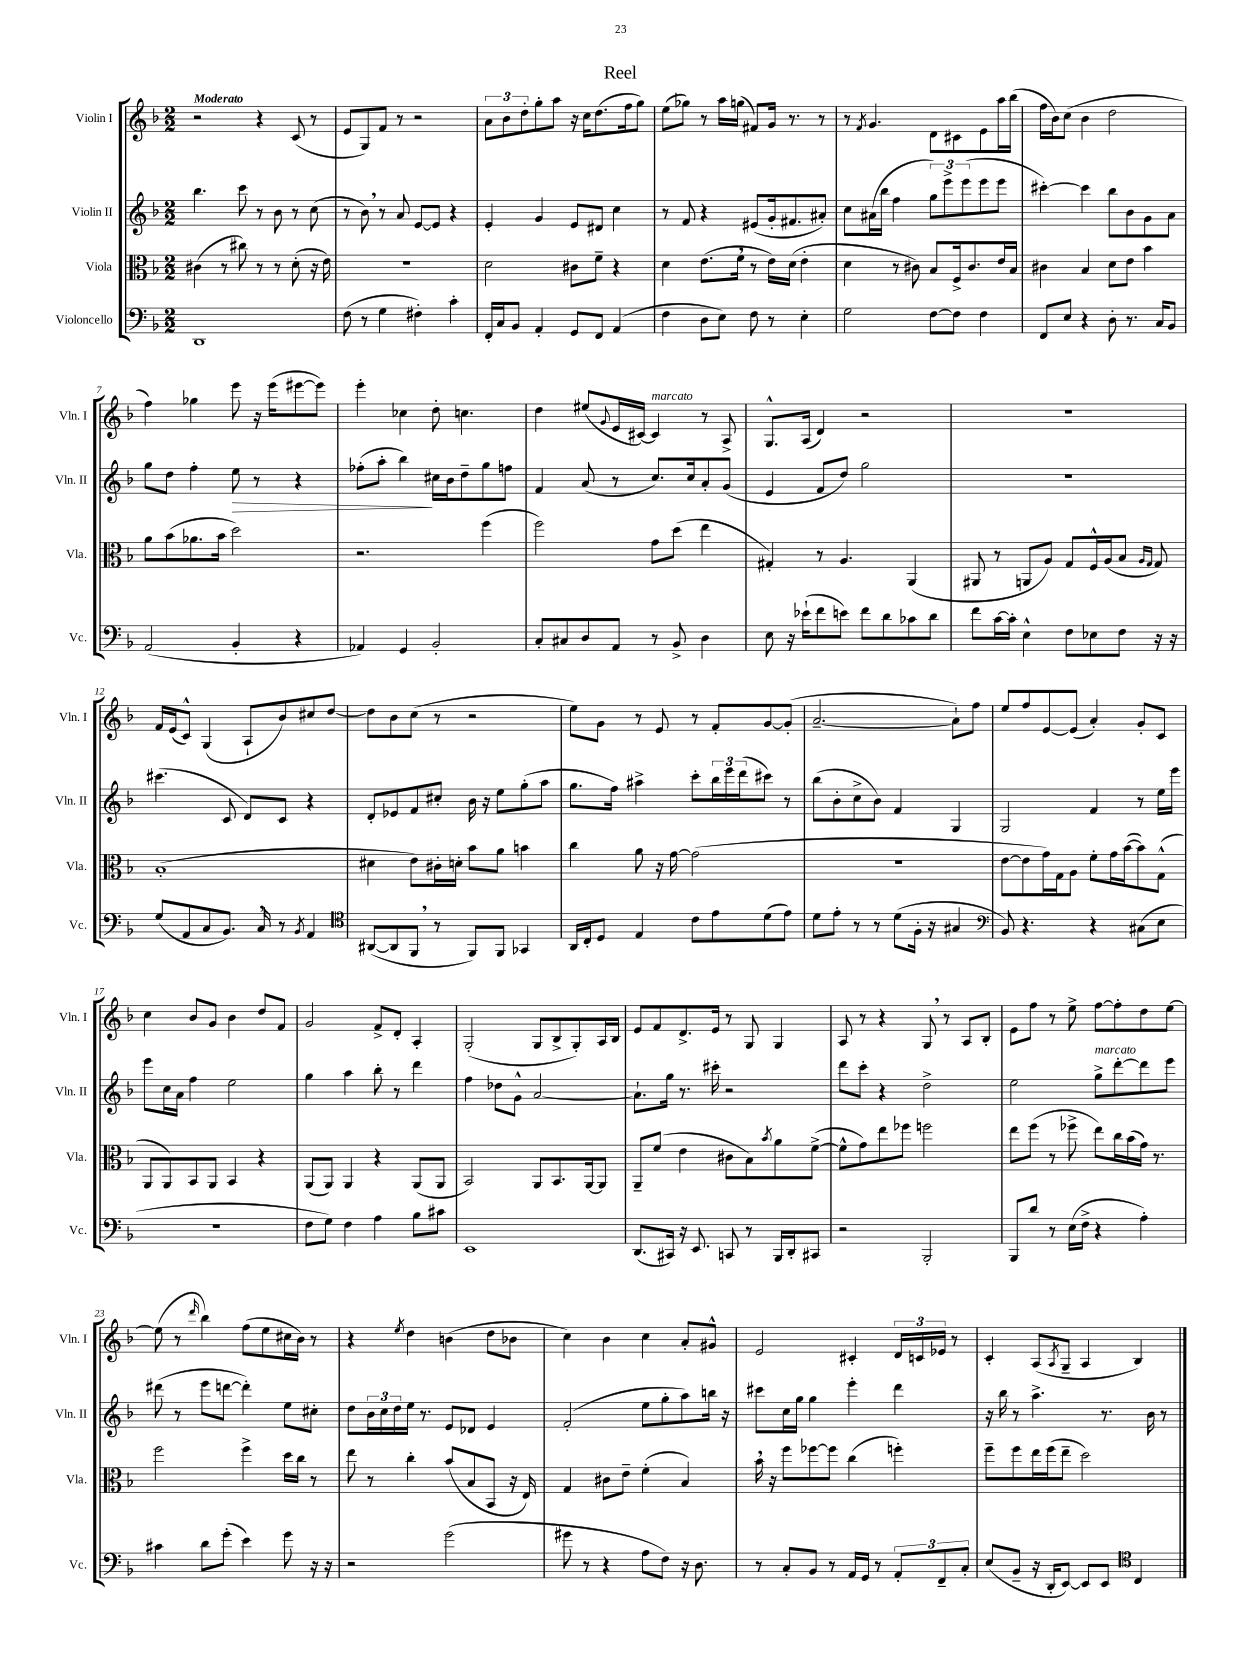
\header { title = "Reel" }
<<
\new StaffGroup <<
\new Staff = "s0" \with { instrumentName = "Violin I" shortInstrumentName = "Vln. I" } {
    \clef treble \key f \major \numericTimeSignature \time 2/2 \tempo "Moderato"
    r2 r4 c'8( r8 |
    e'8 g8) f'8 r8 r2 |
    \tuplet 3/2 { a'8 bes'8 d''8-. } g''8-. a''8 r16 c''16 d''8.( f''16 g''8) |
    e''8( ges''8) r8 a''16 g''16( fis'8) g'16 r8. r8 |
    r8 \acciaccatura { f'8 } g'4. d'8 cis'8 e'8 a''16 bes''16( |
    f''16 bes'16) c''8( bes'4 d''2 |
    f''4) ges''4 e'''8 r16 e'''16( eis'''8~ eis'''8) |
    e'''4-. ces''4 d''8-. c''4. |
    d''4 eis''8( \appoggiatura { g'8 } e'16 cis'16~) cis'4^\markup { \italic "marcato" } r8 a8-> |
    g8.-^ a16( d'4) r2 |
    R1 |
    f'16 e'16( c'8-^) g4( a8-! bes'8) cis''8 d''8~ |
    d''8 bes'8 c''8( r8 r2 |
    e''8) g'8 r8 e'8 r8 f'8-. g'8~ g'8-.( |
    a'2.~-- a'8-!) f''8 |
    e''8 f''8 e'8~ e'8( a'4-.) g'8-. c'8 |
    c''4 bes'8 g'8 bes'4 d''8 f'8 |
    g'2 f'8-> d'8-. a4-. |
    g2-.( g8 bes8-> g8-.) a16 bes16 |
    e'8 f'8 d'8.-> e'16 r8 g8 g4 |
    a8 r8 r4 g8 \breathe r8 a8 bes8-. |
    e'8 f''8 r8 e''8-> f''8~ f''8-. d''8 e''8~ |
    e''8( r8 \grace { d'''16 } bes''4) f''8( e''8 cis''16 bes'16) r8 |
    r4 \acciaccatura { e''8 } d''4 b'4( d''8 bes'8 |
    c''4) bes'4 c''4 a'8-. gis'8-^ |
    e'2 cis'4-. \tuplet 3/2 { d'16 c'16 ees'16 } r8 |
    c'4-. a8( \acciaccatura { a8 } g8-- a4 bes4) \bar "|." |
}
\new Staff = "s1" \with { instrumentName = "Violin II" shortInstrumentName = "Vln. II" } {
    \clef treble \key f \major \numericTimeSignature \time 2/2
    bes''4. c'''8 r8 bes'8 r8 c''8( |
    r8 bes'8) \breathe r8 a'8 e'8~ e'8 r4 |
    e'4-. g'4 e'8 dis'8 c''4 |
    r8 f'8 r4 eis'8( g'16-. fis'8. ais'8-.) |
    c''8 ais'16( bes''16 f''4 \tuplet 3/2 { g''8) e'''8-> e'''8( } e'''8 e'''8 |
    cis'''4~-.) cis'''4 bes''8 bes'8 g'8 a'8 |
    g''8 d''8 f''4-. e''8\> r8 r4 |
    fes''8-.( a''8-. bes''4\!) cis''16 bes'16 d''8-- g''8 f''8 |
    f'4 a'8( r8 c''8.) c''16 a'8-. g'8( |
    e'4 f'8 d''8) g''2 |
    R1 |
    cis'''4.( c'8 d'8) c'8 r4 |
    d'8-. ees'8 f'8 cis''8-. bes'16 r16 e''8 g''8-.( a''8 |
    g''8. f''16) ais''4-> c'''8-. \tuplet 3/2 { bes''16 e'''16 d'''16( } cis'''8) r8 |
    bes''8( bes'8-. c''8-> bes'8) f'4 g4 |
    g2 f'4 r8 e''16 e'''16 |
    e'''8 c''16 a'16 f''4 e''2 |
    g''4 a''4 bes''8-. r8 d'''4 |
    f''4 des''8 g'8-^ a'2~ |
    a'8.-! g''16 r8. cis'''16-. r2 |
    d'''8 c'''8-. r4 d''2-> |
    e''2 g''8->^\markup { \italic "marcato" } d'''8~-. d'''8 e'''8 |
    dis'''8( r8 e'''8 d'''8~ d'''4-.) e''8 cis''8-. |
    d''8 \tuplet 3/2 { bes'16 c''16 d''16 } e''16 r8. e'8 des'8 e'4 |
    f'2-.( e''8 g''8-. a''8) b''16 r16 |
    cis'''8 c''16 g''16 g''4 e'''4-. d'''4 |
    r16 bes''16 r8 a''4.-> r8. bes'16 r8 \bar "|." |
}
\new Staff = "s2" \with { instrumentName = "Viola" shortInstrumentName = "Vla." } {
    \clef alto \key f \major \numericTimeSignature \time 2/2
    cis'4( r8 cis''8) r8 r8 d'8-.( r16 e'16) |
    r1 |
    d'2 cis'8 f'8-- r4 |
    d'4 e'8.( f'16 \breathe r8 e'16) d'16( e'4-. |
    d'4 r8 cis'8) bes8 f16-> cis'8. e'16 bes16 |
    cis'4 bes4 d'8 e'8 bes'4 |
    a'8 bes'8( aes'8. bes'16 d''2) |
    r2. f''4( |
    f''2) g'8 d''8( e''4 |
    gis4-.) r8 a4. a,4( |
    ais,8 r8 a,8 a8) g8 f16-^ a16( bes8 \grace { a16 g16 } g8) |
    bes1-.( |
    dis'4 e'8) cis'16-. d'16-. bes'8 a'8 b'4 |
    c''4 a'8 r16 g'16~ g'2( |
    R1 |
    e'8~ e'8 g'16) g16 a8 f'8-. g'16 bes'16~( bes'8) g8-^( |
    a,8 a,8) bes,8 a,8 bes,4 r4 |
    a,8( a,8) a,4 r4 a,8( a,8 |
    bes,2) a,8 bes,8. a,16~ a,8 |
    a,8-- f'8( e'4 cis'8 bes8) \acciaccatura { bes'8 } a'8 f'8~->( |
    f'8-^ g'8) e''8 fes''8 f''2 |
    e''8 f''8( r8 fes''8-> e''8) c''16 bes'16( g'16) r8. |
    f''2 f''4-> d''16 c''16 r8 |
    e''8 r8 c''4-. bes'8( bes8 bes,8 r16 e16) |
    g4 cis'8 e'8-- f'4-.( bes4) |
    bes'16 \breathe r16 f''8 fes''8~ fes''8 c''4( f''4-.) |
    f''8-- f''8 e''16 f''16( e''8-- d''2) \bar "|." |
}
\new Staff = "s3" \with { instrumentName = "Violoncello" shortInstrumentName = "Vc." } {
    \clef bass \key f \major \numericTimeSignature \time 2/2
    d,1 |
    f8( r8 g4 fis4-.) c'4-. |
    f,16-. c16 bes,8 a,4-. g,8 f,8 a,4( |
    f4 d8 e8) f8 r8 e4-. |
    g2 f8~ f8 f4 |
    f,8 e8 r4 d8-. r8. c16 bes,8 |
    a,2( bes,4-. r4 |
    aes,4) g,4 bes,2-. |
    c8-. cis8 d8 a,8 r8 bes,8-> d4 |
    e8 r16 ees'16-!( f'8 e'8) f'8 d'8 ces'8 d'8 |
    f'8 c'16~ c'16-. e4-^ f8 ees8 f8 r16 r16 |
    g8( a,8 c8 bes,8.) c16 \breathe r8 \acciaccatura { bes,8 } a,4 |
    \clef tenor ais,8~( ais,8 f,8 \breathe r8 f,8) f,8 ges,4 |
    a,16 c16-. d8 e4 c'8 e'8 d'8( e'8) |
    d'8 e'8-. r8 r8 d'8( f16-. r16 gis4 |
    \clef bass bes,8) r4. r4 cis8( e8 |
    r1 |
    f8 g8) f4 a4 bes8 cis'8 |
    e,1 |
    d,8.( cis,16) r16 e,8. c,8 r8 bes,,16 d,16-. cis,8 |
    r2 bes,,2-. |
    bes,,8 d'8 r8 e16( f16-> r4 a4-.) |
    cis'4 d'8 g'8-.( e'4) g'8 r16 r16 |
    r2 g'2( |
    gis'8 r8 r4 a8 f8) r16 d8. |
    r8 c8-. bes,8 r8 a,16 g,16 r8 \tuplet 3/2 { a,8-. f,8-- c8-. } |
    e8( bes,8-- r16 d,16-. e,8~) e,8 e,8 \clef tenor c4 \bar "|." |
}
>>
>>
